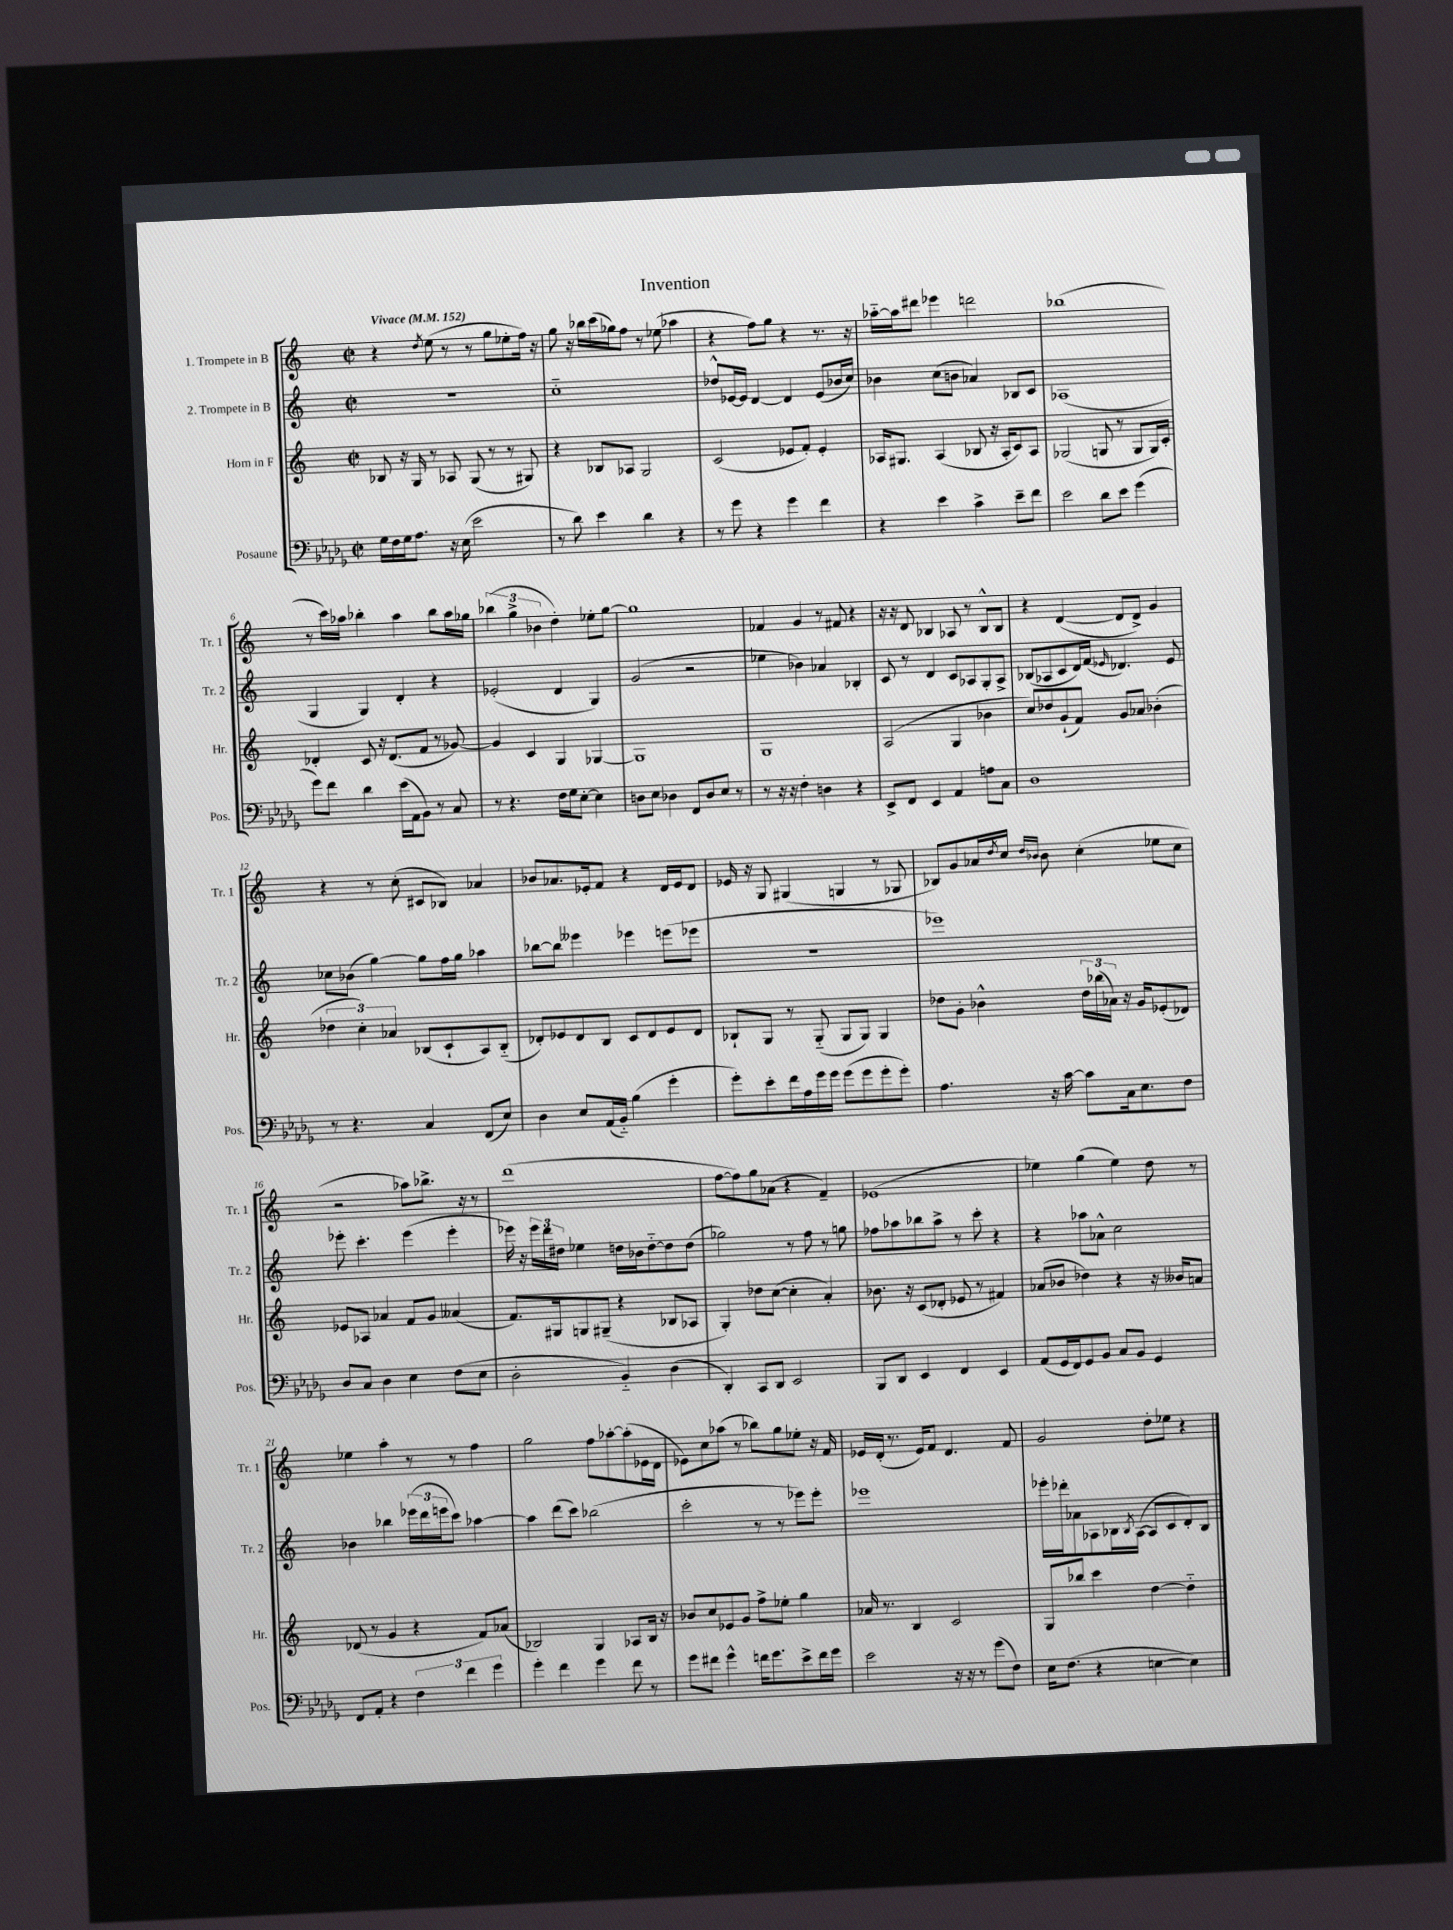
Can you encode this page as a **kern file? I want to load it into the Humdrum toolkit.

**kern	**kern	**kern	**kern
*part4	*part3	*part2	*part1
*staff4	*staff3	*staff2	*staff1
*I"Posaune	*I"Horn in F	*I"2. Trompete in B	*I"1. Trompete in B
*I'Pos.	*I'Hr.	*I'Tr. 2	*I'Tr. 1
*clefF4	*clefG2	*clefG2	*clefG2
*k[b-e-a-d-g-]	*k[]	*k[]	*k[]
*M2/2	*M2/2	*M2/2	*M2/2
*met(c|)	*met(c|)	*met(c|)	*met(c|)
*MM152	*MM152	*MM152	*MM152
=1	=1	=1	=1
!	!	!	!LO:TX:a:B:t=Vivace
16G-\LL	8B-X/	1r	4r
16F\	.	.	.
16G-\J	16r	.	.
8.A-\J	16G/	.	.
.	.	.	8qdd/
.	8r	.	(8ee\
16r	8A-X/	.	8r
(16E-\	.	.	.
2e-\	(8G/	.	8r
.	8r	.	8gg\L
.	8r	.	8ee-X'\
.	8G#X/)	.	16ff\Jk)
.	.	.	16r
=2	=2	=2	=2
8r	4r	1cc	8gg\
8d-\)	.	.	16r
.	.	.	16bb-X\LL
4e-\	8B-X/L	.	(16ccc\
.	.	.	16gg-X\J)
.	8A-X/J	.	8ff\J
4d-\	2G/	.	8r
.	.	.	(8ee-X\
4r	.	.	4aa-X\
=3	=3	=3	=3
8r	(2c/	8dd-X^^/L	4r
8g-\	.	[16e-X/L	.
.	.	16e-/JJ]	.
4r	.	[4d/	8ff\L)
.	.	.	8gg\J
4g-\	8e-X/L	4d/]	4r
.	8f'/J)	.	.
4f\	4e-'/	(8e-/L	8.r
.	.	16b-X/L	.
.	.	16cc/JJ)	16r
=4	=4	=4	=4
4r	16A-X/KL	4b-X\	[16aa-X\LL
.	8.G#X/J	.	16aa-\J]
.	.	.	8ddd#X\J
4e-\	(4A-/	(8cc\L	4eee-X\
.	.	8bn\J	.
4c^\	8B-X/	4a-X/)	2dddn\
.	16r	.	.
.	16A-'/KL	.	.
8e-~\L	8c/)	8B-X/L	.
8f\J	8A-/J	8c/J	.
=5	=5	=5	=5
2e-\	(2G-X/	(1A-X	(1bb-X
8d-\L	8Gn/	.	.
8e-\J	8r	.	.
(4g-\	8G/L	.	.
.	16G/L)	.	.
.	16c'/JJ	.	.
!!LO:LB:g=z
=6	=6	=6	=6
8g-\L)	4d-X'/	4G/	8r
8f\J	.	.	16ccc\LL)
.	.	.	16aa-X\JJ
4d-\	8c/	4G/)	4bb-X'\
.	16r	.	.
.	(8.d-/L	.	.
(16e-\LL	.	4d'/	4aa-\
16AA-\J	.	.	.
8BB-\J)	8f/J	.	.
8r	8r	4r	8bb-\L
8C/	[8g-X/)	.	16aa-\L
.	.	.	16gg-X\JJ
=7	=7	=7	=7
8r	4g-/]	(2e-X'/	(6bb-X\
4.r	.	.	.
.	.	.	6gg^\
.	4c/	.	.
.	.	.	6b-X\
16F\LL	4G/	4d/	4dd'\)
16G-\J	.	.	.
[8E-'\J	.	.	.
4E-\]	[4G-X/	4G/)	8ee-X'\L
.	.	.	[8gg\J
=8	=8	=8	=8
8Dn\L	1G-]	(2g/	1gg]
8E-\J	.	.	.
4D-X\	.	.	.
8FF/L	.	2r	.
8D-/	.	.	.
8E-/J	.	.	.
8r	.	.	.
=9	=9	=9	=9
8r	1G	4ee-X\	4f-X/
16r	.	.	.
16r	.	.	.
4F'\	.	4b-X\)	4g/
4Dn\	.	4a-X/	8r
.	.	.	8f#X/
4r	.	4B-X'/	4r
=10	=10	=10	=10
8EE-^/L	(2A/	8c/	16r
.	.	.	16r
8FF/J	.	8r	8d/
4EE-/	.	4d/	4B-X/
4AA-/	4G/	8c/L	8A-X/
.	.	8A-X/	8r
8An\L	4b-X\	8G'/	8B-^^/L
8C\J	.	8A-^/J	8B-/J
=11	=11	=11	=11
1D-	8cc/L)	(8B-X/L	4r
.	8dd-X/	8A-X/	.
.	(8g`/	8c/	([4d/
.	8f/J)	16d/L)	.
.	.	(16f/JJ	.
.	.	16qqe-X/	.
.	8g/L	4.d-X/)	8d/L]
.	8a-X/J	.	8d^/J)
.	(4b-X'\	.	4g/
.	.	8e-/	.
!!LO:LB:g=z
=12	=12	=12	=12
8r	6dd-X\	8cc-X\L	4r
4.r	.	(8b-X\J	.
.	6cc'\)	.	.
.	.	[4gg\)	8r
.	6a-X/	.	.
.	.	.	(8cc'\
4C/	(8B-X/L	8gg\L]	8c#X/L
.	8c`/	16ff\L	8B-X/J)
.	.	16gg\JJ	.
(8FF/L	8A/)	4aa-X\	4a-X/
8E-/J)	(8B-/J	.	.
=13	=13	=13	=13
4D-\	8d-X'/L)	[8bb-X\L	8b-X/L
.	8e-X/	8bb-\J]	8.a-X/
8E-/L	8d-/	4eee--X\	.
.	.	.	16e-X'/k
(16AA-/L	8B/J	.	8f/J
16BB-/JJ)	.	.	.
(4B-\	8c/L	4eee-X\	4r
.	8d-/	.	.
4g-'\	8e-/	(8eeen\L	16d/LL
.	.	.	16e-/J
.	8d-/J	8eee-X\J	8d/J
=14	=14	=14	=14
8g-'\L)	8B-X`/L	1r	16e-X/
.	.	.	16r
8e-'\	8G/J	.	8G/
16f\L	8r	.	(4G#X/
16A-\	.	.	.
16g-\	(8G/	.	.
16g-\JJ	.	.	.
(8g-\L	8G/L	.	4Gn/
8g-\	8G/J)	.	.
8g-'\	4G/	.	8r
8g-'\J)	.	.	8G-X/
=15	=15	=15	=15
4.A-\	8dd-X\L	1eee-X)	8B-X/L)
.	8g'\J	.	8g/
.	4b-X^^\	.	16a-X/L
.	.	.	8qdd/
.	.	.	16cc/JJ
.	.	.	16qqdd/LL
.	.	.	16qqb-X/JJ
16r	.	.	8b-\
[16c\	.	.	.
8c\L]	24dd-\LL	.	(4cc'\
.	(24bb-X\	.	.
.	24a-X\JJ)	.	.
16C\k	16r	.	.
8.E-\	16g/KL	.	.
.	(8e-X'/	.	8ee-X\L
8F\J	8d-X/J)	.	8cc\J
!!LO:LB:g=z
=16	=16	=16	=16
8D-/L	8e-X/L	8eee-X'\	2r
8C/J	8A-X/J	4.ccc'\	.
4D-\	4a-X/	.	.
4E-\	8f/L	(4eee-\	8aa-X\L)
.	8g/J	.	8.bb-X^\J
(8F\L	(4a--X/	4eee-'\	.
.	.	.	16r
8E-\J	.	.	8r
=17	=17	=17	=17
2D-'\	8.f/L)	16eee-X\)	(1ddd
.	.	16r	.
.	.	24eee-\LL	.
.	.	24ddd\	.
.	16G#X/k	.	.
.	.	24dd#X\JJ	.
.	8Gn/	4ee-X\	.
.	(8G#X~/J	.	.
4BB-/)	4r	16ddn\LL	.
.	.	16b-X\J	.
.	.	[8dd\	.
(4D-\	8B-X/L	8dd\]	.
.	8A-X/J	(8dd\J	.
=18	=18	=18	=18
4DD-'/)	4G'/)	2gg-X\)	[8ff\L
.	.	.	8ff\])
8CC/L	8dd-X\L	.	8gg\
8DD-/J	([8cc\J	.	(8a-X\J
2EE-/	4cc'\]	8r	4r
.	.	8ff\	.
.	4a'/)	8r	4f~/)
.	.	8ggn\	.
=19	=19	=19	=19
8BBB-/L	8.b-X\	8ff-X\L	(1e-X
8DD-/J	.	8aa-X\	.
.	16r	.	.
4EE-/	(8c/L	8bb-X\	.
.	8d-X'/J	8aa-^\J	.
4FF/	8e-X/	8r	.
.	8r	8ccc'\	.
4EE-/	4f#X/)	4r	.
=20	=20	=20	=20
(8AA-/L	(8a-X/L	4r	4ee-X\)
16GG-/L	8b-X/J	.	.
16FF/J)	.	.	.
8GG-/	4dd-X\)	8aa-X\L	(4gg\
8BB-/J	.	8a-X^^\J	.
8C/L	4r	2cc\	4ee-\)
8BB-/J	.	.	.
4GG-/	16r	.	8dd\
.	16b--X/KL	.	.
.	8an/J	.	8r
!!LO:LB:g=z
=21	=21	=21	=21
8FF/L	(8d-X/	4b-X\	4ee-X\
8AA-'/J	8r	.	.
4r	4g/	4bb-X\	4aa'\
6F\	4r	(24eee-X\LL	8r
.	.	24ddd\	.
.	.	24eeen\J	.
.	.	8ccc\J)	8r
6f\	.	.	.
.	8f/L)	[4aa-X\	4ff\
6g-\	.	.	.
.	(8a-X/J	.	.
=22	=22	=22	=22
4g-'\	2B-X/)	4aa-\]	2gg\
4f\	.	(8ddd\L	.
.	.	8ccc\J)	.
4g-\	4G/	(2bb-X\	8ff\L
.	.	.	[8aa-X'\
8f\	8A-X/L	.	(8aa-'\]
8r	16B-/Jk	.	16e-X\L
.	16r	.	16d\JJ
=23	=23	=23	=23
8g-\L	8b-X/L	2ccc'\	8e-X\L)
8f#X\J	8cc/	.	8cc\
4g-^^\	8e-X/	.	(8aa-X\J
.	8g/J	.	8r
16fn\KL	8ff^\L	8r	8bb-X\L)
8.g-\	.	.	.
.	8ee-X'\J	8r	8gg\
8e-^\	4gg\	8eee-X\L)	8ee-X'\J
16f\L	.	8eee-'\J	16r
16g-\JJ	.	.	16f/
=24	=24	=24	=24
2e-\	16a-X/	1eee-X	16e-X/LL
.	8.r	.	(16d'/JJ
.	.	.	8.r
.	4B/	.	.
.	.	.	16e-/KL)
.	.	.	8f/J
16r	2c/	.	4.d/
16r	.	.	.
8r	.	.	.
(8g-\L	.	.	.
8F\J)	.	.	8f/
=25	=25	=25	=25
16E-\KL	8G/L	16eee-X'\LL	2g/
(8.F\J	.	16ddd-X'\J	.
.	8bb-X/J	8a-X\	.
4r	4ccc\	8A-X\	.
.	.	16B-X\L	.
.	.	8qB-/	.
.	.	([16A-\JJ	.
[4En\	[4dd\	8A-/L]	8dd'\L
.	.	8c/	8ee-X\J
4E\])	4dd\]	8d'/)	4r
.	.	8B-/J	.
==	==	==	==
*-	*-	*-	*-
